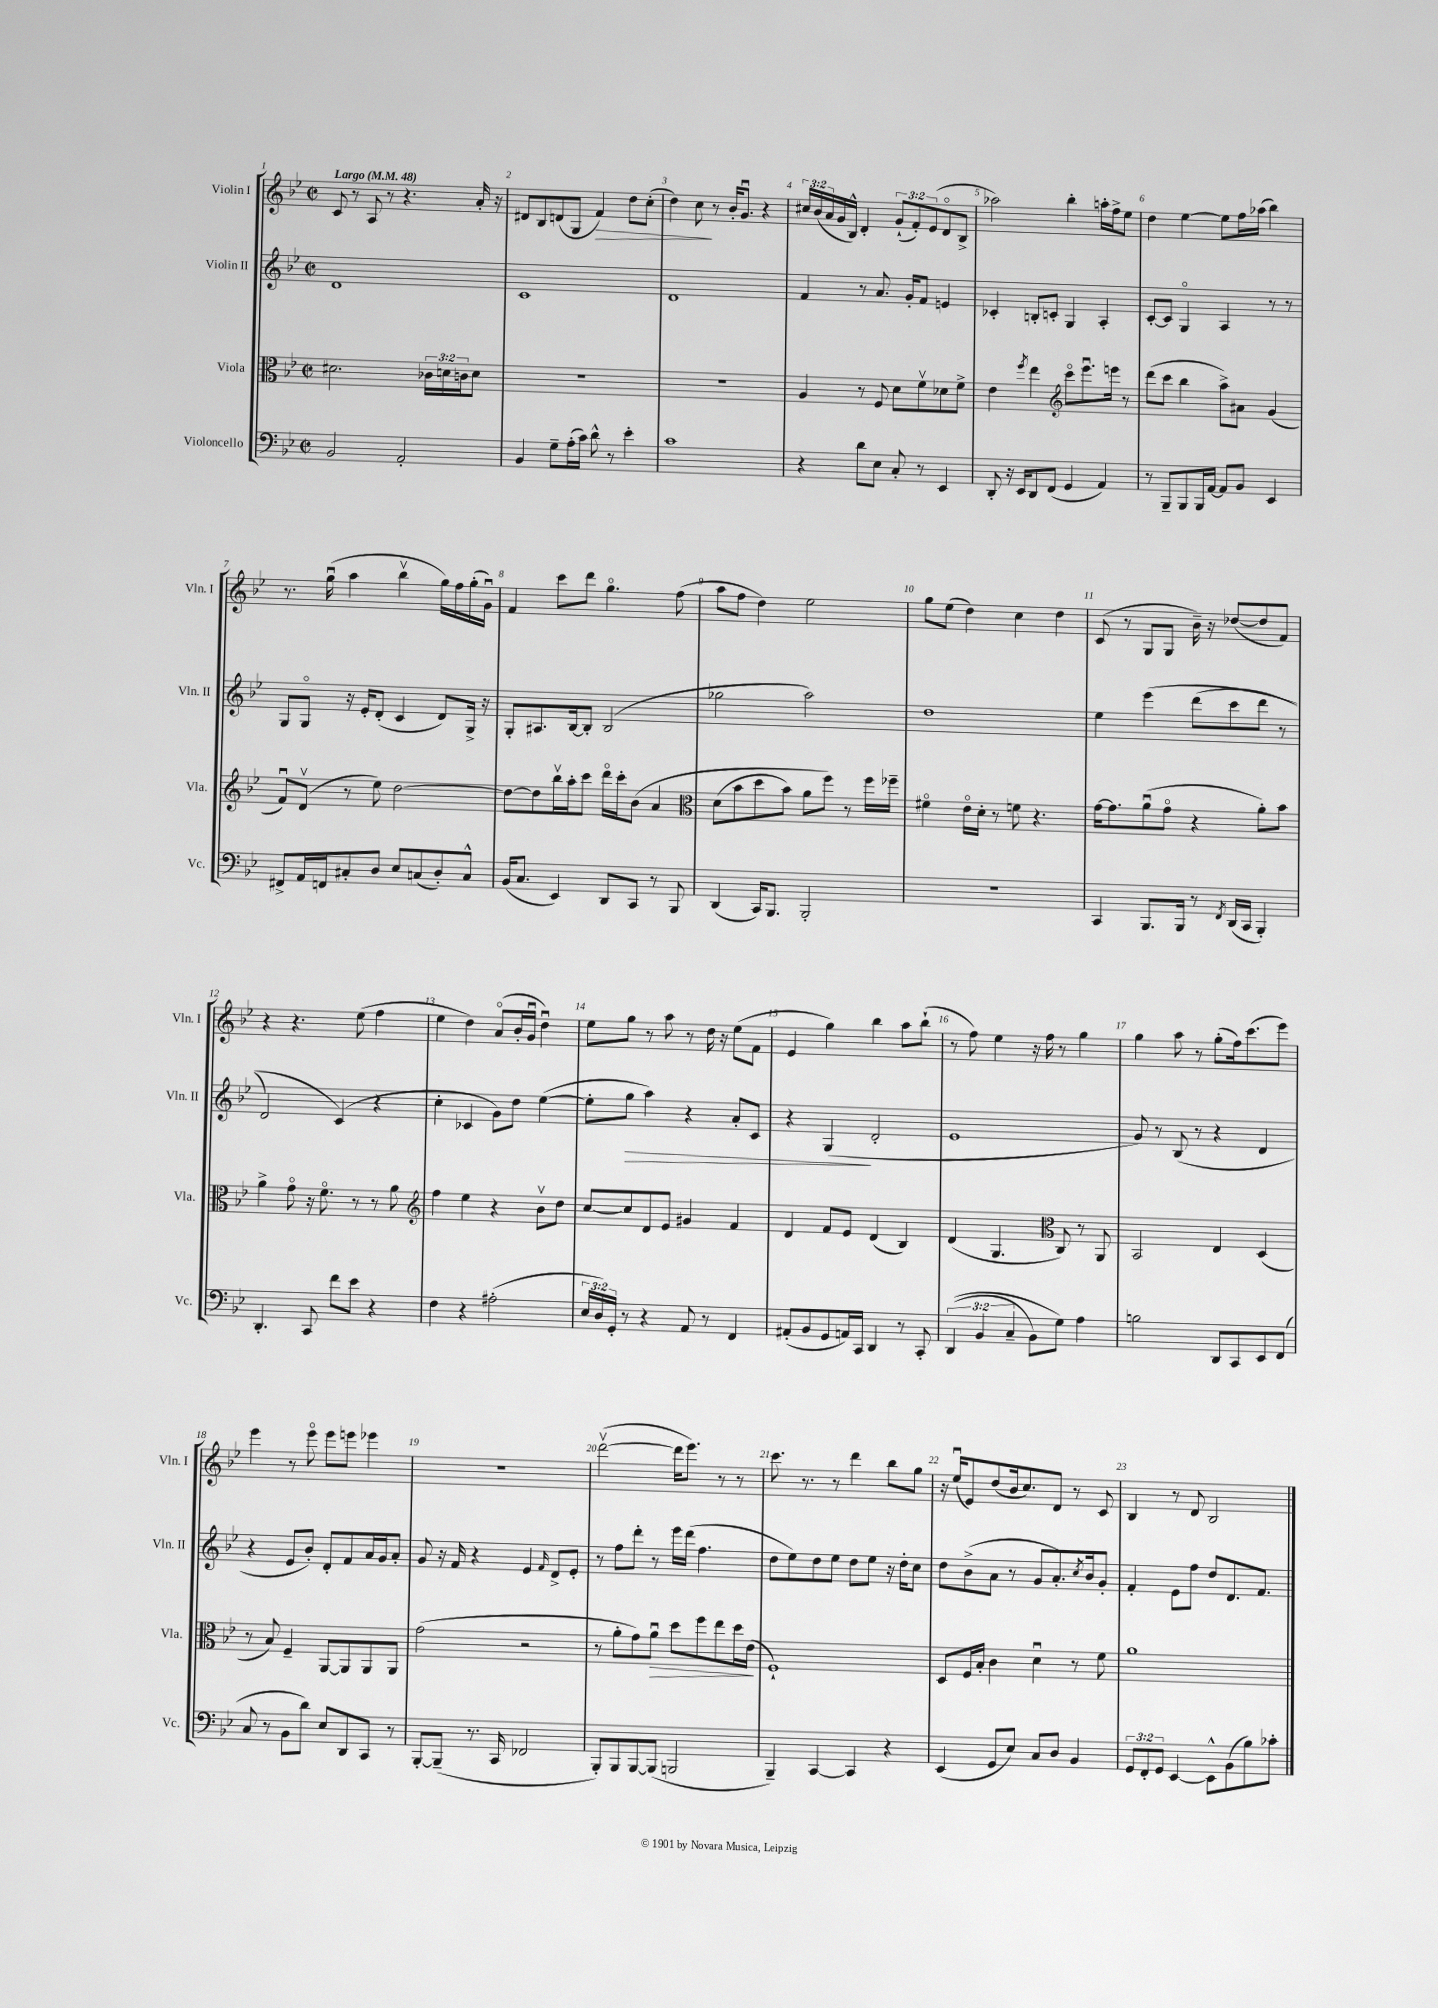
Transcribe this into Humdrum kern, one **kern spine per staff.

**kern	**kern	**dynam	**kern	**dynam	**kern	**dynam
*part4	*part3	*part3	*part2	*part2	*part1	*part1
*staff4	*staff3	*staff3	*staff2	*staff2	*staff1	*staff1
*I"Violoncello	*I"Viola	*	*I"Violin II	*	*I"Violin I	*
*I'Vc.	*I'Vla.	*	*I'Vln. II	*	*I'Vln. I	*
*clefF4	*clefC3	*	*clefG2	*	*clefG2	*
*k[b-e-]	*k[b-e-]	*	*k[b-e-]	*	*k[b-e-]	*
*M2/2	*M2/2	*	*M2/2	*	*M2/2	*
*met(c|)	*met(c|)	*	*met(c|)	*	*met(c|)	*
*MM48	*MM48	*	*MM48	*	*MM48	*
=1	=1	=1	=1	=1	=1	=1
!	!	!	!	!	!LO:TX:a:B:t=Largo	!
2BB-/	2.d#X\	.	1d	.	8c/	.
.	.	.	.	.	8r	.
.	.	.	.	.	8A/	.
.	.	.	.	.	8r	.
2AA'/	.	.	.	.	4.r	.
.	24c-X\LL	.	.	.	.	.
.	24dn\	.	.	.	.	.
.	24cn\J	.	.	.	.	.
.	8d\J	.	.	.	16a'/	.
.	.	.	.	.	16r	.
=2	=2	=2	=2	=2	=2	=2
4BB-/	1r	.	1c	.	8d#X/L	.
.	.	.	.	.	8B-/	.
8G~\L	.	.	.	.	(8dn/	.
(16A'\L	.	.	.	.	8G/J	.
16c\JJ)	.	.	.	.	.	.
!	!	!	!	!	!	!LO:HP:b
8d^^\	.	.	.	.	4f/)	>
8r	.	.	.	.	.	.
4e-'\	.	.	.	.	8dd\L	.
.	.	.	.	.	(8cc'\J	.
=3	=3	=3	=3	=3	=3	=3
1c	1r	.	1d	.	4dd\)	.
.	.	.	.	.	8cc\	.
.	.	.	.	.	8r	]
.	.	.	.	.	16b-'/KL	.
.	.	.	.	.	8.gu/J	.
.	.	.	.	.	4r	.
=4	=4	=4	=4	=4	=4	=4
4r	4A/	.	4f/	.	24cc#X/LL	.
.	.	.	.	.	(24b-/	.
.	.	.	.	.	24a/	.
.	.	.	.	.	16g/	.
.	.	.	.	.	16B-^^/JJ)	.
8d\L	8r	.	8r	.	4d'/	.
8E-\J	8F/	.	8.a/	.	.	.
8C'/	8d\L	.	.	.	(12g`/L	.
.	.	.	16g'/KL	.	.	.
.	.	.	.	.	12f'/)	.
8r	8fv\	.	8f/J	.	.	.
.	.	.	.	.	(12e-/	.
4EE-/	8d-X\	.	4en/	.	8d/	.
.	8f^\J	.	.	.	8B-^/J	.
=5	=5	=5	=5	=5	=5	=5
8DD'/	4e-\	.	4c-X'/	.	2aa-X\)	.
16r	.	.	.	.	.	.
16EE-/KL	.	.	.	.	.	.
.	8qff/	.	.	.	.	.
8DD/	4ee-\	.	8Bn'/L	.	.	.
(8FF/J	.	.	8cn'/J	.	.	.
*	*clefG2	*	*	*	*	*
4GG/	8ccc\L	.	4G/	.	4bb-'\	.
.	8.eee-u\	.	.	.	.	.
4AA/)	.	.	4A'/	.	16aan'\LL	.
.	16eeen\Jk	.	.	.	16ff^\J	.
.	8r	.	.	.	8ee-\J	.
=6	=6	=6	=6	=6	=6	=6
8r	(8ddd\L	.	[8c'/L	.	4dd\	.
8BBB-~/L	8ccc\J	.	8c/J]	.	.	.
8BBB-/	4bb-\	.	4G/	.	[4ee-\	.
16BBB-/L	.	.	.	.	.	.
[16AA/JJ	.	.	.	.	.	.
8AA/L]	8aa^\L)	.	4A/	.	8ee-\L]	.
8BB-/J	8a#X\J	.	.	.	16ff\L	.
.	.	.	.	.	(16aa-X\JJ	.
4EE-/	(4g/	.	8r	.	4bb-\)	.
.	.	.	8r	.	.	.
!!LO:LB:g=z
=7	=7	=7	=7	=7	=7	=7
8FF#X^/L	8fu/L)	.	8G/L	.	8.r	.
16AA/L	(8dv/J	.	8G/J	.	.	.
16FFn/J	.	.	.	.	(16ggu\	.
8C#X'/	8r	.	16r	.	4aa\	.
.	.	.	16e-'/KL	.	.	.
8D/J	8ee-\)	.	(8d'/J	.	.	.
8E-/L	[2dd\	.	4c/	.	4bb-v\	.
(8Cn/	.	.	.	.	.	.
8D'/)	.	.	8d/L)	.	16gg\LL)	.
.	.	.	.	.	16ff\	.
8C^^/J	.	.	16G^/Jk	.	(16gg'\	.
.	.	.	16r	.	16gu\JJ)	.
=8	=8	=8	=8	=8	=8	=8
(16BB-/KL	8dd\L_	.	8G'/L	.	4f/	.
8.C/J	.	.	.	.	.	.
.	8dd\]	.	8.A#X/	.	.	.
4EE-/)	16bb-v\L	.	.	.	8ccc\L	.
.	16aa'\J	.	[16B-/k	.	.	.
.	8ccc\J	.	8B-'/J]	.	8ddd\J	.
8DD/L	16ddd\LL	.	(2B-/	.	4.gg\	.
.	16ccc'\J	.	.	.	.	.
8CC/J	(8b-\J	.	.	.	.	.
8r	4a/	.	.	.	.	.
8BBB-/	.	.	.	.	(8ff\	.
=9	=9	=9	=9	=9	=9	=9
*	*clefC3	*	*	*	*	*
(4DD/	(8d\L	.	2gg-X\	.	8aa\L	.
.	8b-\	.	.	.	8ff\J	.
16CC/KL)	8dd\	.	.	.	4dd\)	.
8.BBB-/J	.	.	.	.	.	.
.	8b-\J)	.	.	.	.	.
2BBB-'/	8a\L	.	2aa\)	.	2ee-\	.
.	8ff\J)	.	.	.	.	.
.	8r	.	.	.	.	.
.	16ff\LL	.	.	.	.	.
.	16ff-X~\JJ	.	.	.	.	.
=10	=10	=10	=10	=10	=10	=10
1r	4f#X\	.	1dd	.	8gg\L	.
.	.	.	.	.	(8ee-\J	.
.	16e-\LL	.	.	.	4dd\)	.
.	16d'\JJ	.	.	.	.	.
.	8r	.	.	.	.	.
.	8fn\	.	.	.	4cc\	.
.	4.r	.	.	.	.	.
.	.	.	.	.	4dd\	.
=11	=11	=11	=11	=11	=11	=11
4CC/	[16g\KL	.	4ee-\	.	(8c/	.
.	8.g\]	.	.	.	.	.
.	.	.	.	.	8r	.
8.BBB-/L	(8au\	.	(4eee-\	.	8G/L	.
.	8g\J	.	.	.	8G/J	.
16BBB-/Jk	.	.	.	.	.	.
8r	4r	.	(8ddd\L	.	16b-~\)	.
.	.	.	.	.	16r	.
8qFF/	.	.	.	.	.	.
(16DD/LL	.	.	8ccc\	.	([8dd-X/L	.
16CC/JJ	.	.	.	.	.	.
4BBB-'/)	8a'\L)	.	8ddd\J	.	8dd-/]	.
.	8b-\J	.	8r	.	8f/J)	.
!!LO:LB:g=z
=12	=12	=12	=12	=12	=12	=12
4.DD'/	4a^\	.	2d/)	.	4r	.
.	8g\	.	.	.	4.r	.
8CC/	16r	.	.	.	.	.
.	8.f\	.	.	.	.	.
8f\L	.	.	(4c/)	.	.	.
8e-\J	8r	.	.	.	(8ee-\	.
4r	8r	.	4r	.	4ff\	.
.	8a\	.	.	.	.	.
=13	=13	=13	=13	=13	=13	=13
*	*clefG2	*	*	*	*	*
4F\	4ff\	.	4cc'\	.	4ee-\	.
4r	4ee-\	.	4c-X/	.	4dd\)	.
(2A#X'\	4r	.	8g\L)	.	(8a/L	.
.	.	.	8dd\J	.	16b-'/L	.
.	.	.	.	.	16gu/JJ	.
.	8b-v\L	.	([4ee-\	.	4ddu\)	.
.	8dd\J	.	.	.	.	.
=14	=14	=14	=14	=14	=14	=14
24E-/LL	[8cc/L	.	8ee-'\L]	.	8ee-\L	.
24D/)	.	.	.	.	.	.
24GG'/JJ	.	.	.	.	.	.
!	!	!	!	!LO:HP:b	!	!
8r	8cc/]	.	8gg\J	>	8gg\J	.
4r	8d/	.	4aa\)	.	8r	.
.	8e-/J	.	.	.	8aa\	.
8AA/	4g#X/	.	4r	.	8r	.
8r	.	.	.	.	16dd\	.
.	.	.	.	.	16r	.
4FF/	4f/	.	8a'/L	.	(8ee-\L	.
.	.	.	8c/J	.	8f\J	.
=15	=15	=15	=15	=15	=15	=15
(8AA#X'/L	4d/	.	4r	.	4e-/	.
8BB-/	.	.	.	.	.	.
8GG/	8f/L	.	(4G/	.	4gg\)	.
16AAn/L)	8e-/J	.	.	.	.	.
16CC/JJ	.	.	.	.	.	.
4DD/	(4d/	.	2d'/	]	4bb-\	.
8r	4B-/)	.	.	.	8aa\L	.
8CC'/	.	.	.	.	(8bb-`\J	.
=16	=16	=16	=16	=16	=16	=16
((6DD/	(4d/	.	1e-	.	8r	.
.	.	.	.	.	8ff\)	.
6BB-/	.	.	.	.	.	.
.	4.G/	.	.	.	4ee-\	.
6C~/	.	.	.	.	.	.
8BB-\L)	.	.	.	.	16r	.
.	.	.	.	.	16ff\	.
*	*clefC3	*	*	*	*	*
8G\J)	8C/)	.	.	.	8r	.
4A\	8r	.	.	.	4gg\	.
.	8AA/	.	.	.	.	.
=17	=17	=17	=17	=17	=17	=17
2Bn\	2BB-/	.	8g/)	.	4gg\	.
.	.	.	8r	.	.	.
.	.	.	(8B-/	.	8aa\	.
.	.	.	8r	.	8r	.
8DD/L	4E-/	.	4r	.	(8gg'\L	.
8CC/	.	.	.	.	16ff\k)	.
.	.	.	.	.	(8.ccc\	.
8EE-/	(4D/	.	4d/	.	.	.
(8FF/J	.	.	.	.	8eee-\J)	.
!!LO:LB:g=z
=18	=18	=18	=18	=18	=18	=18
8C/	8r	.	4r	.	4eee-\	.
8r	8B-/)	.	.	.	.	.
8BB-\L	4F~/	.	8e-/L	.	8r	.
8d\J)	.	.	8b-'/J)	.	8eee-\	.
8E-/L	[8AA/L	.	8d'/L	.	8eee-\L	.
8DD/	8AA/]	.	8f/	.	8eeen\J	.
8CC/J	8AA/	.	16a/L	.	4eee-X\	.
.	.	.	16g/J	.	.	.
8r	8AA/J	.	8a'/J	.	.	.
=19	=19	=19	=19	=19	=19	=19
[8BBB-'/L	(2g\	.	8g/	.	1r	.
(8BBB-~/J]	.	.	16r	.	.	.
.	.	.	16f/	.	.	.
8.r	.	.	4r	.	.	.
16CC/	.	.	.	.	.	.
2FF-X/	2r	.	4e-/	.	.	.
.	.	.	16qqf/	.	.	.
.	.	.	8d^/L	.	.	.
.	.	.	8e-'/J	.	.	.
=20	=20	=20	=20	=20	=20	=20
8BBB-'/L)	8r	.	8r	.	([2dddv\	.
8BBB-/	8a'\L	.	8ff\L	.	.	.
[8BBB-/	8g\)	.	8ddd'\J	.	.	.
!	!	!LO:HP:b	!	!	!	!
(8BBB-/J]	8au\J	>	8r	.	.	.
2BBBn/	8dd\L	.	16eee-\LL	.	16ddd\KL]	.
.	.	.	(16ddd\JJ	.	8.eee-\J)	.
.	8ff\	.	4.ff\	.	.	.
.	8ee-\	.	.	.	8r	.
.	16dd\L	.	.	.	8r	.
.	(16e-\JJ	.	.	.	.	.
.	.	]	.	.	.	.
=21	=21	=21	=21	=21	=21	=21
4BBB-~/)	1F`)	.	8dd\L	.	8.ccc\	.
.	.	.	8ee-\)	.	.	.
.	.	.	.	.	8.r	.
[4CC/	.	.	8dd\	.	.	.
.	.	.	8ee-\J	.	8r	.
4CC/]	.	.	8dd\L	.	4ddd\	.
.	.	.	8ee-\J	.	.	.
4r	.	.	16r	.	8bb-\L	.
.	.	.	16dd'\KL	.	.	.
.	.	.	8cc\J	.	8gg\J	.
=22	=22	=22	=22	=22	=22	=22
(4EE-/	8D/L	.	8dd\L	.	16r	.
.	.	.	.	.	(16ee-u/KL	.
.	16F/L	.	(8b-^\	.	8e-/)	.
.	16B-'/JJ	.	.	.	.	.
8GG/L	4c\	.	8a\J	.	(8dd/	.
8E-/J)	.	.	8r	.	16b-/k	.
.	.	.	.	.	8.cc/)	.
8C/L	4du\	.	8g/L	.	.	.
8D/J	.	.	8.a'/)	.	8d/J	.
4BB-/	8r	.	.	.	8r	.
.	.	.	8qcc/	.	.	.
.	.	.	16b-/k	.	.	.
.	8f\	.	8g'/J	.	8c/	.
=23	=23	=23	=23	=23	=23	=23
12GG/L	1a	.	4f'/	.	4B-/	.
12FF'/	.	.	.	.	.	.
12GG/J	.	.	.	.	.	.
[4EE-/	.	.	8e-\L	.	8r	.
.	.	.	8ff\J	.	8d/	.
8EE-^^\L]	.	.	8dd/L	.	2B-/	.
(8BB-\	.	.	8.d/	.	.	.
8B-\)	.	.	.	.	.	.
.	.	.	8.f/J	.	.	.
8c-X'\J	.	.	.	.	.	.
==	==	==	==	==	==	==
*-	*-	*-	*-	*-	*-	*-
